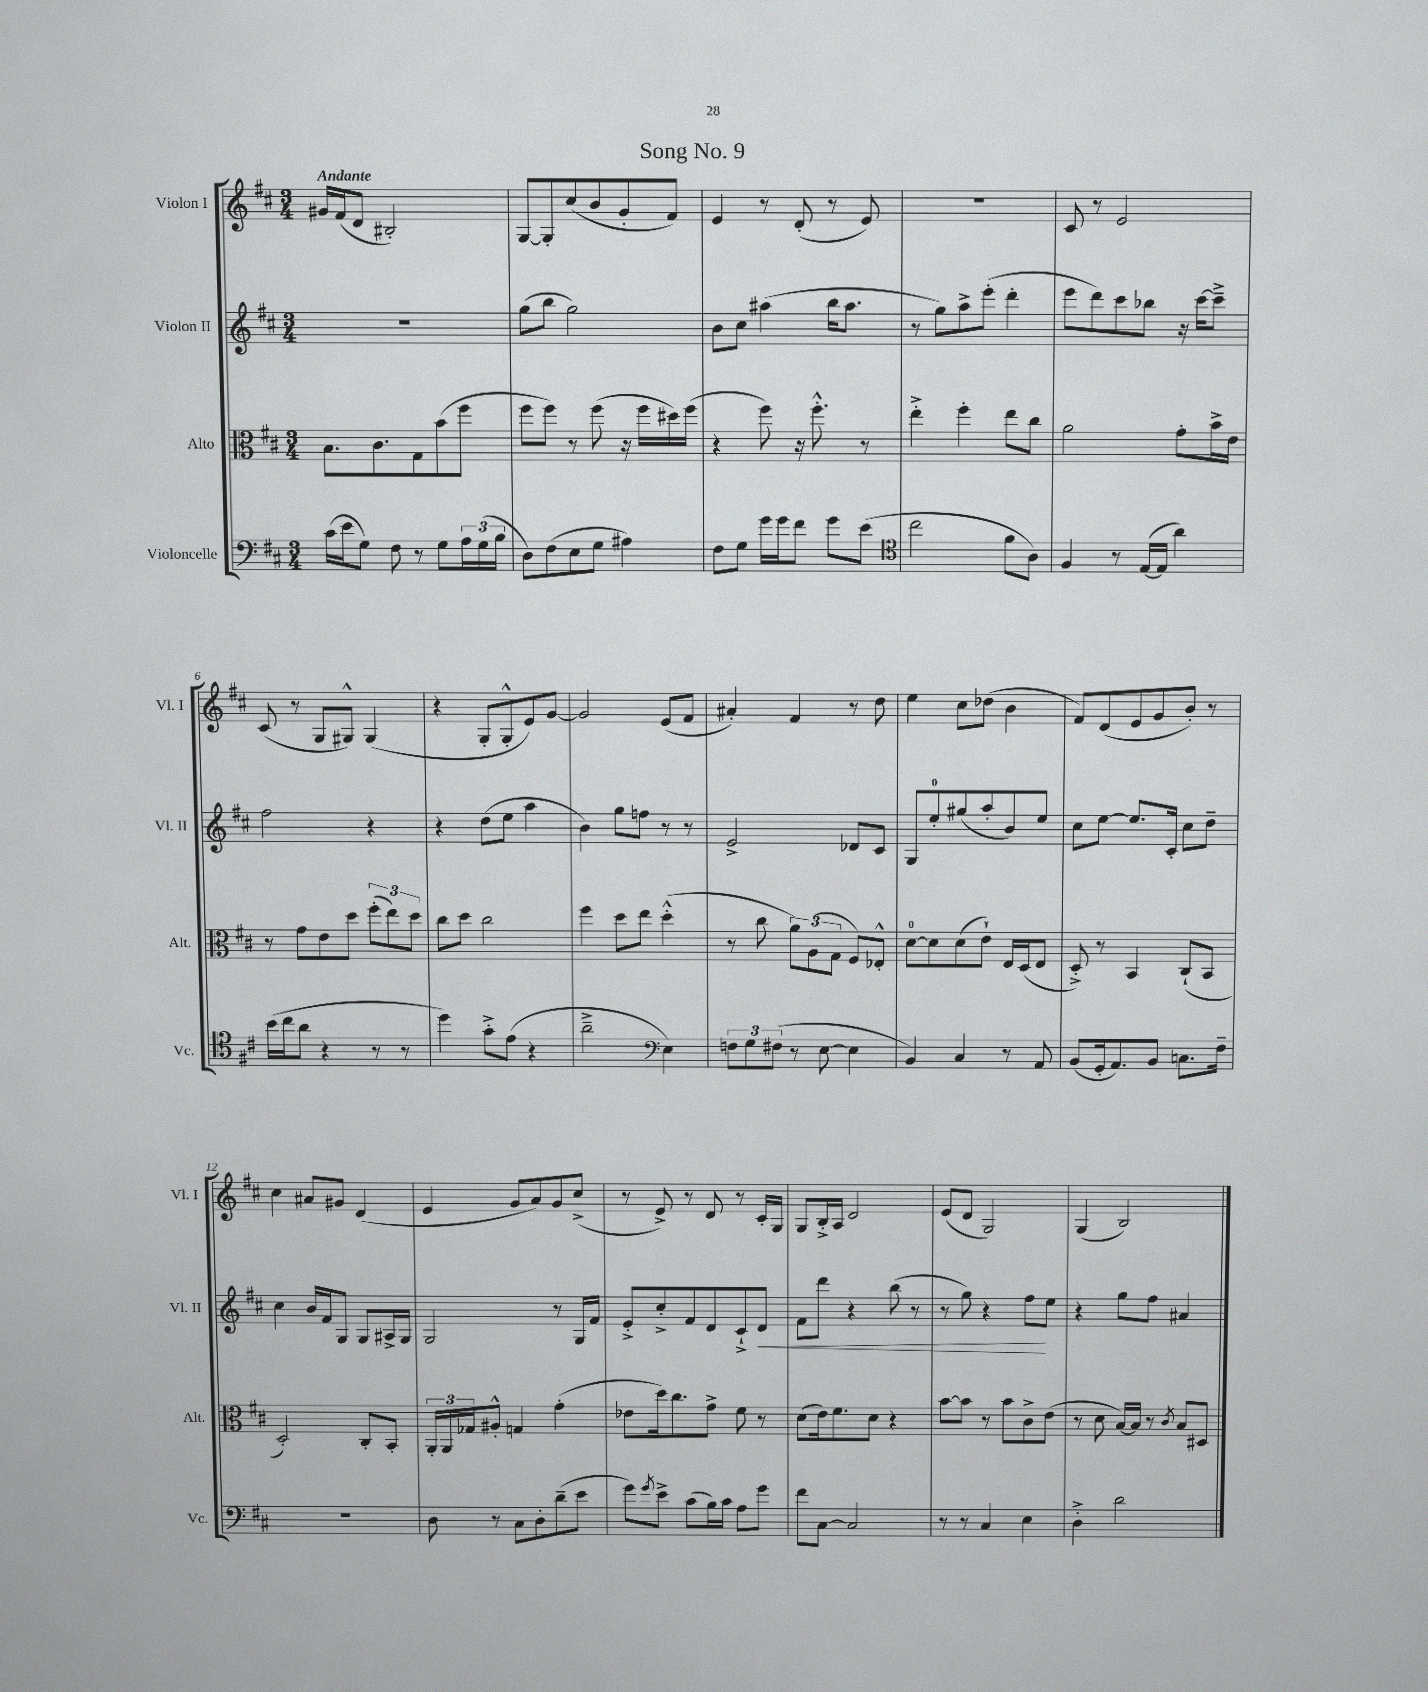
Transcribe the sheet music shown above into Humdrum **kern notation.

**kern	**kern	**kern	**kern
*staff4	*staff3	*staff2	*staff1
*clefF4	*clefC3	*clefG2	*clefG2
*k[f#c#]	*k[f#c#]	*k[f#c#]	*k[f#c#]
*M3/4	*M3/4	*M3/4	*M3/4
(16c#\LL	8.B\L	2.r	16g#/LL
16e\J	.	.	(16f#/J
8G\J)	.	.	8d/J
.	8.c#\	.	.
8F#\	.	.	2B#'/)
8r	8G\	.	.
8G\L	(8b\	.	.
24A\L	8ff#\J	.	.
(24G\	.	.	.
24B\JJ	.	.	.
=	=	=	=
8D\L)	8ff#\L	(8gg\L	[8G/L
(8F#\	8ff#\J)	8bb\J	8G'/]
8E\	8r	2gg\)	(8cc#/
8G\J	(8ff#\	.	8b/
4A#\)	16r	.	8g'/
.	16ff#\LL	.	.
.	16dd#\)	.	8f#/J)
.	(16ff#\JJ	.	.
=	=	=	=
8F#\L	4r	8b\L	4e/
8G\J	.	8cc#\J	.
16g\LL	8ff#\)	(4aa#\	8r
16g\J	.	.	.
8f#\J	16r	.	(8d'/
.	8.ff#'^^\	.	.
8g\L	.	16bb\LK	8r
.	.	8.aa#\J	.
(8e\J	8r	.	8e/)
=	=	=	=
*clefC4	*	*	*
2cc#\	4ee'^\	8r	2.r
.	.	8gg\L)	.
.	4ff#'\	8aa^\	.
.	.	(8eee'\J	.
8f#\L	8ee\L	4ddd'\	.
8A\J)	8cc#\J	.	.
=	=	=	=
4F#/	2a\	8eee\L	8c#/
.	.	8ddd\)	8r
8r	.	8ccc#\	2e/
([16E/LL	.	8bb-\J	.
16E/]JJ	.	.	.
4a\)	8g'\L	16r	.
.	.	[16ccc#\LK	.
.	16b^\L	8ccc#~^\]J	.
.	16e\JJ	.	.
=	=	=	=
(16b\LL	8r	2ff#\	(8c#/
16cc#\J	.	.	.
8a\J	8g\L	.	8r
4r	8e\	.	8G/L
.	8dd\J	.	8G#^^/J)
8r	(12ff#'\L	4r	(4G#/
.	12ee\)	.	.
8r	.	.	.
.	12dd\J	.	.
=	=	=	=
4dd\)	8cc#\L	4r	4r
.	8dd\J	.	.
8g'^\L	2cc#\	(8dd\L	8G'/L
(8e\J	.	8ee\J	8G'^^/
4r	.	4aa\	8e/)
.	.	.	[8g/J
=	=	=	=
2a~^\	4ff#\	4b\)	2g/]
.	8dd\L	8gg\L	.
.	8ee\J	8ff\J	.
*clefF4	*	*	*
4E\)	(4dd'^^\	8r	(8e/L
.	.	8r	8f#/J
=	=	=	=
12F\L	8r	2e^/	4a#'/)
12G\	.	.	.
.	8cc#\	.	.
(12F#\J	.	.	.
8r	12a\L)	.	4f#/
.	(12A\	.	.
[8E\	.	.	.
.	12G\J	.	.
4E\]	8F#/L)	8d-/L	8r
.	8E-'^^/J	8c#/J	8dd\
=	=	=	=
4BB/)	[8d\L	8G/L	4ee\
.	8d\]	8ee'/	.
4C#/	(8d\	(8gg#/	8cc#\L
.	8e`\J)	8aa'/	(8dd-\J
8r	16E/LL	8b/)	4b\
.	(16D/J	.	.
8AA/	8E/J	8ee/J	.
=	=	=	=
(8BB/L	8D'^/)	8cc#\L	8f#/L)
16GG'/k	8r	[8ee\J	(8d/
8.AA/)	.	.	.
.	4BB/	8.ee/]L	8e/
8BB/J	.	.	8g/
.	.	16c#'/Jk	.
8.C\L	(8C#`/L	8cc#\L	8b'/J)
.	8BB/J	8dd~\J	8r
16F#~\Jk	.	.	.
=	=	=	=
2.r	2D'/)	4cc#\	4cc#\
.	.	16b/LL	8a#/L
.	.	16f#/J	.
.	.	8G/J	8g#/J
.	8C#'/L	8G/L	(4d/
.	8BB'/J	16A#^/L	.
.	.	16G/JJ	.
=	=	=	=
8D\	24AA'/LL	2G/	4e/
.	24AA/	.	.
.	24G-/J	.	.
8r	8A#'^^/J	.	.
8C#\L	4G/	.	8g/L
8D'\	.	.	8a/)
(8d~\	(4g'\	8r	8g/
8e\J	.	16G/LL	(8cc#^/J
.	.	16f#/JJ	.
=	=	=	=
8g\L)	8e-\L	8e'^/L	8r
8qg/	.	.	.
8e^\J	16dd\k)	8cc#'^/	8e^/)
.	8.cc#\	.	.
(8c#\L	.	8f#/	8r
16B\L)	8g^\J	8d/	8d/
16c#\JJ	.	.	.
8A\L	8f#\	8c#`^/	8r
8g\J	8r	8d/J	16c#'/LL
.	.	.	16G/JJ
=	=	=	=
8f#\L	(8d\L	8f#\L	8G/L
[8C#\J	16e\k)	8ddd\J	16B'^/L
.	8.f#\	.	16A/JJ
2C#/]	.	4r	2d/
.	8d\J	.	.
.	4r	(8bb\	.
.	.	8r	.
=	=	=	=
8r	[8b\L	8r	(8e/L
8r	8b\]J	8gg\)	8d/J
4C#/	8r	4r	2G/)
.	8b\L	.	.
4E\	8c#^\	8ff#\L	.
.	(8e\J	8ee\J	.
=	=	=	=
4D'^\	8r	4r	(4G/
.	8d\	.	.
2d\	[16B/LL)	8gg\L	2B/)
.	16B/]JJ	.	.
.	8r	8ff#\J	.
.	8qc#/	.	.
.	8B/L	4a#/	.
.	8D#/J	.	.
==	==	==	==
*-	*-	*-	*-
